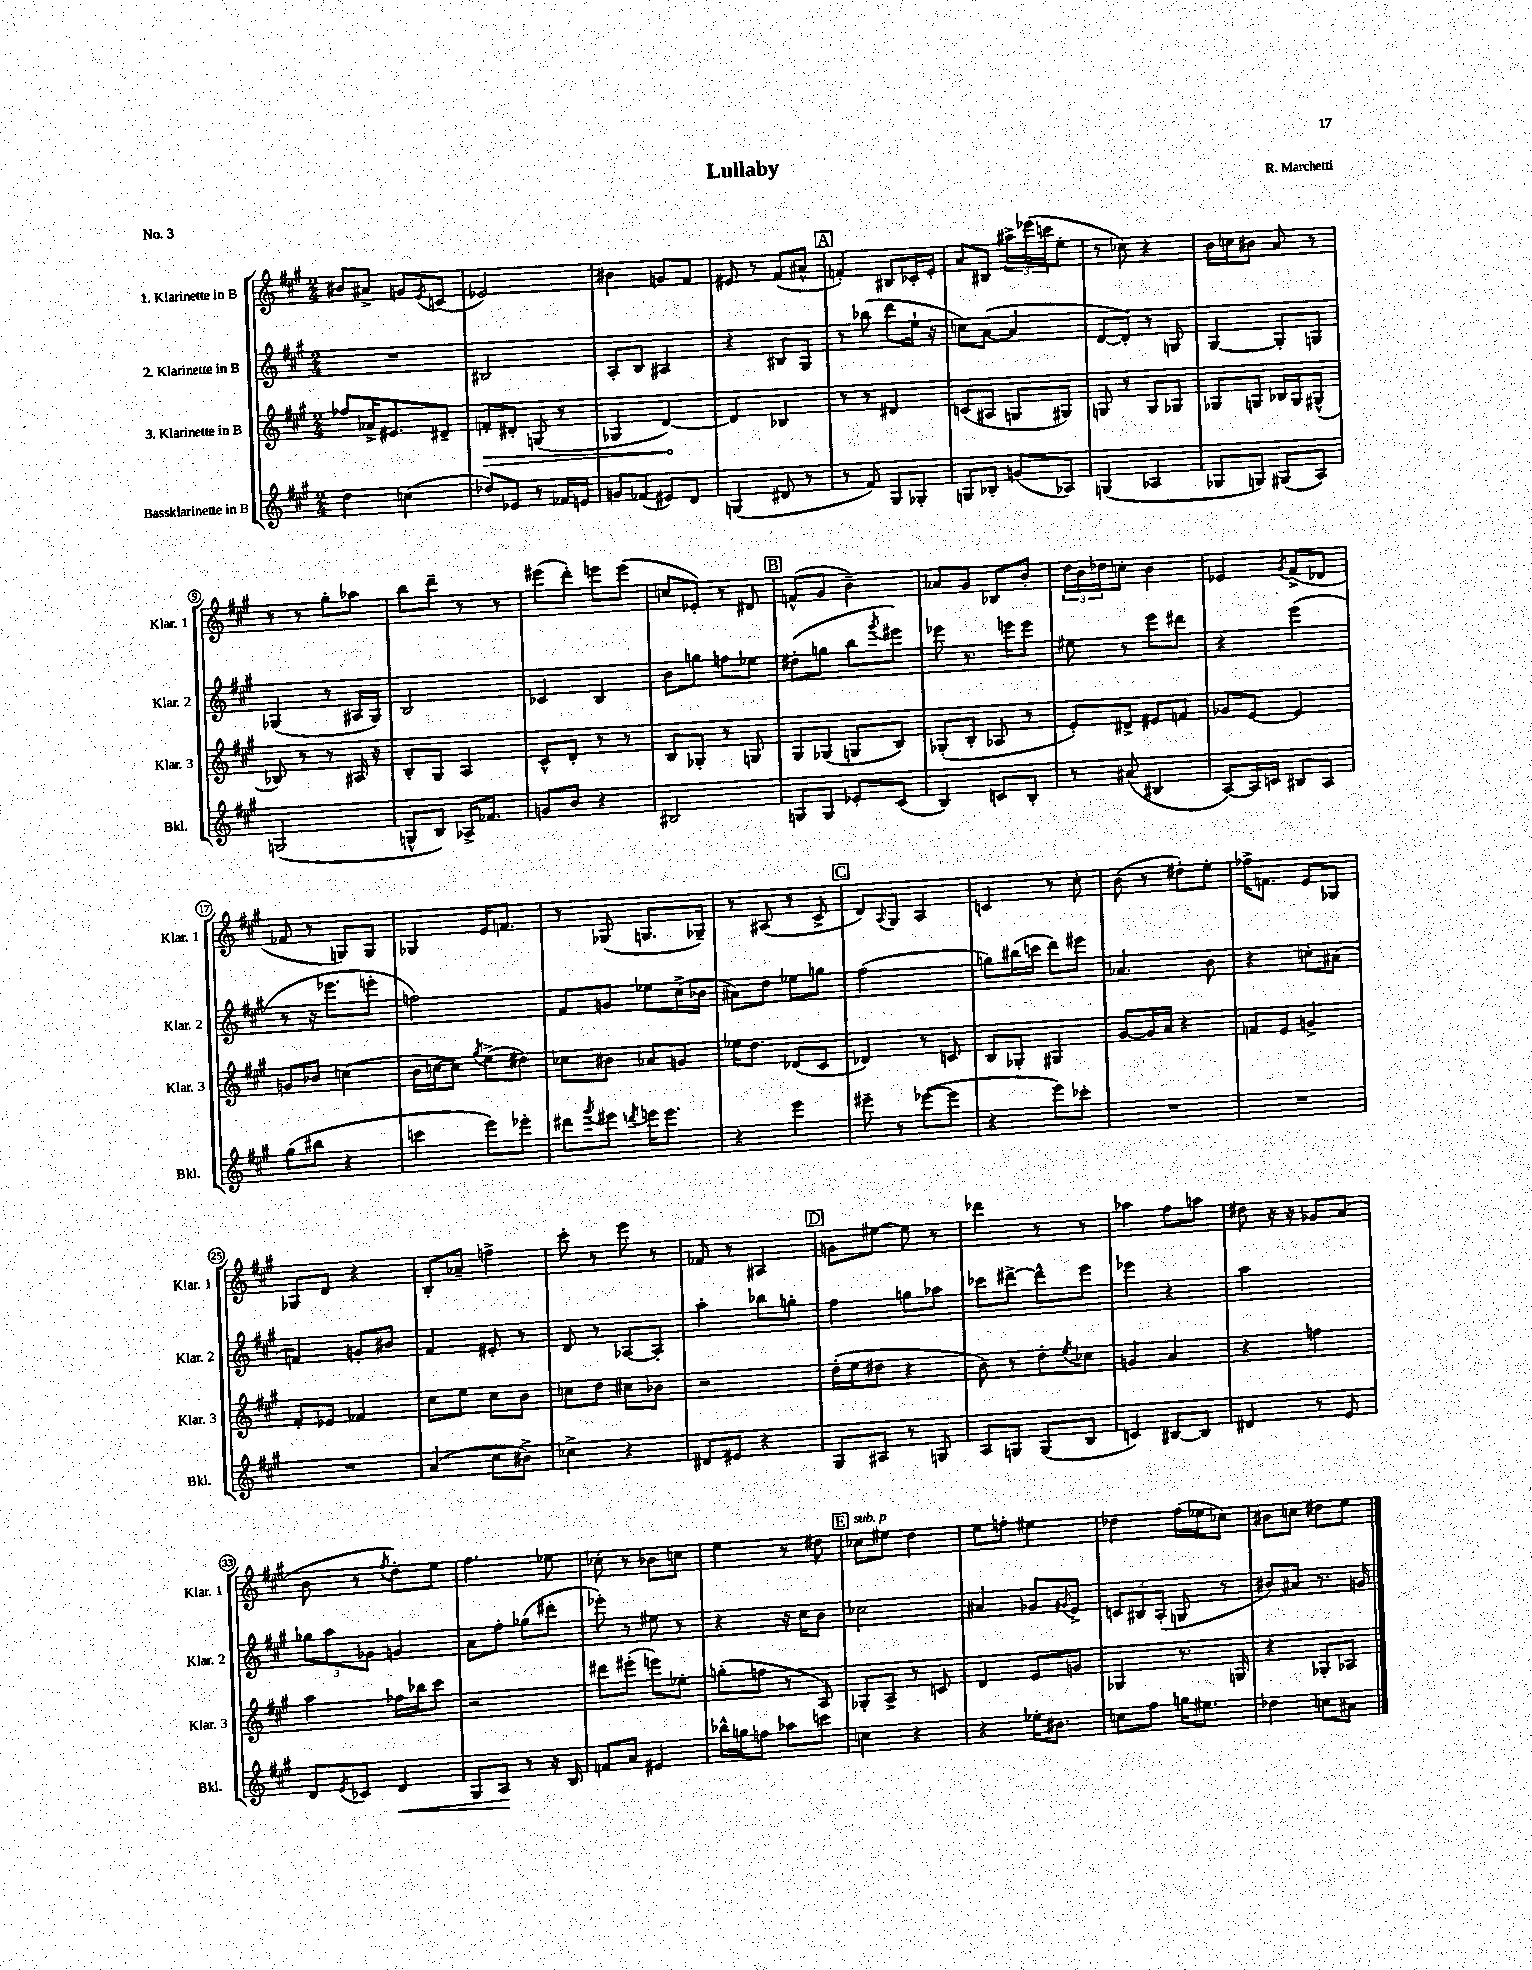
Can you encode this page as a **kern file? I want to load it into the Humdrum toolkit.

**kern	**dynam	**kern	**dynam	**kern	**kern
*part4	*part4	*part3	*part3	*part2	*part1
*staff4	*staff4	*staff3	*staff3	*staff2	*staff1
*I"Bassklarinette in B	*	*I"3. Klarinette in B	*	*I"2. Klarinette in B	*I"1. Klarinette in B
*I'Bkl.	*	*I'Klar. 3	*	*I'Klar. 2	*I'Klar. 1
*clefG2	*	*clefG2	*	*clefG2	*clefG2
*k[f#c#g#]	*	*k[f#c#g#]	*	*k[f#c#g#]	*k[f#c#g#]
*M2/4	*	*M2/4	*	*M2/4	*M2/4
=1	=1	=1	=1	=1	=1
4dd\	.	8ff-X/L	.	2r	8b#X/L
.	.	16a-X^/K	.	.	8a#X^/J
.	.	8.e#X/	.	.	.
(4ccn\	.	.	.	.	8gn/L
.	.	.	.	.	8qe/
.	.	8d#X~/J	.	.	(8cn/J
=2	=2	=2	=2	=2	=2
!	!	!	!LO:HP:b	!	!
8dd-X/L)	.	8fn'/L	>	2B#X/	2e-X/)
8e-X/J	.	8d#X'/J	.	.	.
8r	.	(8Gn/	.	.	.
16f-X/LL	.	8r	.	.	.
16en/JJ	.	.	.	.	.
=3	=3	=3	=3	=3	=3
8gn/L	.	4G-X/	.	8A'/L	4b#X\
(8f-X/J	.	.	.	8B/J	.
8e#X/L)	.	[4d/)	.	4A#X/	8gn/L
8d/J	.	.	.	.	8f#/J
.	.	.	]	.	.
=4	=4	=4	=4	=4	=4
(4Gn/	.	4d/]	.	4r	8e#X/
.	.	.	.	.	8r
8d#X/	.	4B-X/	.	8B#X/L	(8f#/L
8r	.	.	.	8G#/J	8a#X^^/J
!!LO:REH:place=s1:t=A
=5	=5	=5	=5	=5	=5
8r	.	8r	.	8r	4fn'/)
8f#/)	.	8r	.	(8bb-X\	.
8G#/L	.	4d#X/	.	8ddd\L	8B#X/L
8G-X'/J	.	.	.	16ee`\Jk	16c-X'/L
.	.	.	.	16r	16e'/JJ
=6	=6	=6	=6	=6	=6
8Gn/L	.	(8cn/L	.	8ccn\L)	8a/L
8B-X'/J	.	8A#X/J	.	([8a\J	8B#X/J
(8gn/L	.	8Gn/L	.	4a/]	24aa#X^\LL
.	.	.	.	.	(24eee-X\
.	.	.	.	.	24cccn\J
8A-X/J)	.	8G#X/J)	.	.	8ee'\J
=7	=7	=7	=7	=7	=7
(4Gn/	.	8Gn/	.	[8d/L	8r
.	.	8r	.	8d'/J])	8cc-X\)
4A-X/	.	8G/L	.	8r	4r
.	.	8G-X/J	.	8Gn/	.
=8	=8	=8	=8	=8	=8
8G-X/L	.	8G-X/L	.	[4G#/	16b\LL
.	.	.	.	.	16ccn\J
8Gn/J)	.	8Gn/J	.	.	8b#X\J
(8G#X/L	.	16B-X/LL	.	8G#'/L]	8a/
.	.	16G/J	.	.	.
8A/J)	.	(8G#X^^/J	.	8Gn/J	8r
!!LO:LB:g=z
=9	=9	=9	=9	=9	=9
(2Gn/	.	8B-X/)	.	(4G-X/	8r
.	.	8r	.	.	8r
.	.	8r	.	8r	8gg#'\L
.	.	16A#X/	.	16A#X/LL	8aa-X\J
.	.	16r	.	16G-/JJ)	.
=10	=10	=10	=10	=10	=10
8Gn^^/L	.	8B'/L	.	2B/	8bb\L
8B/J)	.	8G#/J	.	.	8ddd~\J
16A-X^/KL	.	4A/	.	.	8r
8.f-X/J	.	.	.	.	.
.	.	.	.	.	8r
=11	=11	=11	=11	=11	=11
8gn/L	.	8c#^^/L	.	4c-X/	(8eee#X\L
8b/J	.	8d'/J	.	.	8ddd'\J)
4r	.	8r	.	4B/	8eeen\L
.	.	8r	.	.	(8eee\J
=12	=12	=12	=12	=12	=12
2B#X/	.	8B/L	.	8b\L	8ccn/L
.	.	8G-X'/J	.	8ggn\J	8e-X'/J)
.	.	8r	.	8ffn\L	8r
.	.	8Gn/	.	8ee-X\J	8d#X/
!!LO:REH:place=s1:t=B
=13	=13	=13	=13	=13	=13
8Gn/L	.	8G#/L	.	(8dd#X'\L	(8fn^^/L
8G/J	.	(8G-X/J	.	8ggn\J	8g#/J
8e-X'/L	.	8Gn/L	.	8bb\L	4b~\)
.	.	.	.	8qggg#/	.
(8c#/J	.	8B/J)	.	8eee#X\J)	.
=14	=14	=14	=14	=14	=14
4B/)	.	(8G-X'/L	.	8eee-X\	8a-X/L
.	.	8B'/J	.	8.r	8g#/J
8cn/L	.	8A-X/	.	.	8B-X/L
.	.	.	.	16eeen\KL	.
8B'/J	.	8r	.	8eee\J	8b'/J
=15	=15	=15	=15	=15	=15
8r	.	8e'/L)	.	8ee#X\	24dd\LL
.	.	.	.	.	24b\
.	.	.	.	.	24dd-X\J
(8a#X/	.	8d#X^/J	.	8r	8ccn'\J
4B#X/	.	8e#X/L	.	8eee\L	4b\
.	.	8fn/J	.	8ddd#X\J	.
=16	=16	=16	=16	=16	=16
[8A/L)	.	8g-X/L	.	4r	4e-X/
16A/L]	.	[8e/J	.	.	.
16cn/JJ	.	.	.	.	.
.	.	.	.	.	8qg#/
8B#X/L	.	4e/]	.	(4eee\	(8f#^/L
8A/J	.	.	.	.	8d-X/J
!!LO:LB:g=z
=17	=17	=17	=17	=17	=17
(8gg#\L	.	8gn/L	.	8r	8f-X/
8bb#X\J	.	8b-X/J	.	16r	8r
.	.	.	.	8.eee-X\L	.
4r	.	(4ccn\	.	.	8Gn/L)
.	.	.	.	8eeen'\J	8G/J
=18	=18	=18	=18	=18	=18
4cccn\	.	16b\LL	.	2ffn\)	4G-X/
.	.	[16ccn\J	.	.	.
.	.	8cc\J])	.	.	.
.	.	8qgg#/	.	.	.
8eee\L)	.	(8ee^\L	.	.	16e/KL
.	.	.	.	.	8.fn/J
8eee-X'\J	.	8dd#X\J)	.	.	.
=19	=19	=19	=19	=19	=19
8ddd#X\L	.	8cc-X\L	.	8f#/L	8r
8qggg#/	.	.	.	.	.
8eee#X\J	.	8b#X\J	.	8gn/J	(8G-X/
8qdddn/	.	.	.	.	.
16eeen\KL	.	8a-X/L	.	8ee-X\L	8.Gn/L
8.eee\J	.	.	.	.	.
.	.	8gn/J	.	(16cc#^\L	.
.	.	.	.	16b-X\JJ	16G-X~/Jk)
=20	=20	=20	=20	=20	=20
4r	.	16ee-X\KL	.	8a#X\L)	8r
.	.	8.dd\J	.	.	.
.	.	.	.	8dd\J	(8A#X/
4eee\	.	(8d-X/L	.	8ee-X\L	8r
.	.	8c#/J	.	8ggn\J	8c#^/
!!LO:REH:place=s1:t=C
=21	=21	=21	=21	=21	=21
8eee#X~\	.	4d-X/)	.	(2ff#\	8d/L)
.	.	.	.	.	8qqA/
8r	.	.	.	.	8G#/J
([8eee-X\L	.	8r	.	.	4A/
8eee-\J]	.	8cn/	.	.	.
=22	=22	=22	=22	=22	=22
4r	.	8B/L	.	8ggn\L)	4cn/
.	.	8G-X'/J	.	(16bb#X\L	.
.	.	.	.	16cccn\JJ	.
8eee\L)	.	4G#X/	.	8ddd\L)	8r
8ccc-X'\J	.	.	.	8eee#X\J	8cc#'\
=23	=23	=23	=23	=23	=23
2r	.	[8g#/L	.	4.a-X/	(8b\
.	.	16g#/L]	.	.	8r
.	.	16a/JJ	.	.	.
.	.	4r	.	.	8dd#X'\L)
.	.	.	.	8b\	8ee'\J
=24	=24	=24	=24	=24	=24
2r	.	8fn/L	.	4r	16ff-X^\KL
.	.	.	.	.	8.fn\J
.	.	8e/J	.	.	.
.	.	4gn^/	.	8ccn'\L	8e/L
.	.	.	.	(8a#X\J	8G-X/J
!!LO:LB:g=z
=25	=25	=25	=25	=25	=25
2r	.	8f#'/L	.	4fn/)	8G-X/L
.	.	8e-X/J	.	.	8d/J
.	.	4f-X/	.	8gn'/L	4r
.	.	.	.	8b#X/J	.
=26	=26	=26	=26	=26	=26
(4a/	.	8cc#\L	.	4f#/	8B'/L
.	.	8ee\J	.	.	8a-X~/J
8cc#\L	.	8cc#\L	.	8e#X'/	4ffn^\
8b#X^\J)	.	8b\J	.	8r	.
=27	=27	=27	=27	=27	=27
4cc-X^\	.	8ccn\L	.	8d/	8ccc#'\
.	.	8dd\J	.	8r	8r
4r	.	8cc#X\L	.	[8A-X/L	8eee\
.	.	8b-X\J	.	8A-'/J]	8r
=28	=28	=28	=28	=28	=28
8d#X/L	.	2r	.	4aa'\	8f-X/
8e#X/J	.	.	.	.	8r
4r	.	.	.	8bb-X\L	4A#X/
.	.	.	.	8ggn'\J	.
!!LO:REH:place=s1:t=D
=29	=29	=29	=29	=29	=29
8G#/L	.	(16dd'\LL	.	4ff#\	8gn\L
.	.	16ee\J	.	.	.
8A#X/J	.	8dd#X\J	.	.	[8ee#X\J
8r	.	4r	.	8ggn\L	8ee#\]
8Gn/	.	.	.	8aa-X\J	8r
=30	=30	=30	=30	=30	=30
8A/L	.	8b\)	.	8ccc-X\L	4ddd-X\
8Gn/J	.	8r	.	[8ddd#X^\J	.
(8G/L	.	8dd'\L	.	8ddd#^^\L]	8r
.	.	8qee/	.	.	.
8B/J	.	8cc-X\J	.	8eee\J	8r
=31	=31	=31	=31	=31	=31
4cn/)	.	4gn/	.	4eee-X\	4aa-X\
[8B#X/L	.	4a/	.	4r	8ff#\L
8B#/J]	.	.	.	.	8aan\J
=32	=32	=32	=32	=32	=32
4d#X/	.	4r	.	2aa\	8dd#X\
.	.	.	.	.	16r
.	.	.	.	.	16r
8r	.	4ffn\	.	.	8g-X/L
8e/	.	.	.	.	(8a/J
!!LO:LB:g=z
=33	=33	=33	=33	=33	=33
8d/L	.	4aa\	.	12gg-X\L	8b\
.	.	.	.	12aa\	.
8qe/	.	.	.	.	.
8c-X/J	.	.	.	.	8r
.	.	.	.	12g-X\J	.
.	.	.	.	.	8qff#/
!	!LO:HP:b	!	!	!	!
4d/	<	16ff-X\LL	.	4gn/	8dd'\L)
.	.	16bb-X\J	.	.	.
.	.	8ccc#\J	.	.	8ee\J
=34	=34	=34	=34	=34	=34
8G#/L	.	2r	.	8a\L	4.ff#\
8A/J	.	.	.	8ff#'\J	.
8r	[	.	.	(8gg-X\L	.
16r	.	.	.	8ddd#X'\J	8ee-X\
16B/	.	.	.	.	.
=35	=35	=35	=35	=35	=35
8fn/L	.	8ddd#X\L	.	8eee-X'\)	8cc-X'\
8a/J	.	(8eee#X'\J	.	8r	8r
4e#X/	.	8eeen\L)	.	8ee#X\	8b-X\L
.	.	8ee-X'\J	.	8r	8ccn\J
=36	=36	=36	=36	=36	=36
16bb-X^^\LL	.	(8ggn'\L	.	4r	4ee\
16ggn\J	.	.	.	.	.
8ffn\J	.	8ffn\J	.	.	.
8aa-X\L	.	8r	.	16r	8r
.	.	.	.	16cc#\KL	.
8cccn\J	.	8A/)	.	8b\J	8dd#X\
!!LO:REH:place=s1:t=E
=37	=37	=37	=37	=37	=37
!	!	!	!	!	!LO:TX:a:i:t=sub. p
4ccn\	.	8G-X'/L	.	2cc-X\	8cc-X\L
.	.	8A^/J	.	.	8ee#X\J
4r	.	8r	.	.	4dd\
.	.	8cn/	.	.	.
=38	=38	=38	=38	=38	=38
4r	.	4d/	.	4a#X/	8ee\L
.	.	.	.	.	8ffn'\J
16ee-X'\KL	.	8e/L	.	8g-X/L	4ee#X\
8.b#X\J	.	.	.	.	.
.	.	.	.	8qg#X/	.
.	.	8gn/J	.	8e^/J	.
=39	=39	=39	=39	=39	=39
8ccn\L	.	4G-X/	.	12cn/L	4dd-X\
.	.	.	.	12B#X/	.
8ff#\J	.	.	.	.	.
.	.	.	.	(12A'/J	.
16ggn\KL	.	8.r	.	8Gn/	(16ff#\LL
8.ee#X\J	.	.	.	.	16ee-X\J
.	.	.	.	8r	8cc-X\J)
.	.	16Gn/	.	.	.
=40	=40	=40	=40	=40	=40
4dd-X\	.	4r	.	8b#X/L)	8b#X\L
.	.	.	.	8a#X/J	8ccn\J
8ccn\L	.	8G-X'/L	.	8.r	8dd#X\L
8a#X\J	.	8A-X/J	.	.	8ee\J
.	.	.	.	16gn/	.
==	==	==	==	==	==
*-	*-	*-	*-	*-	*-
